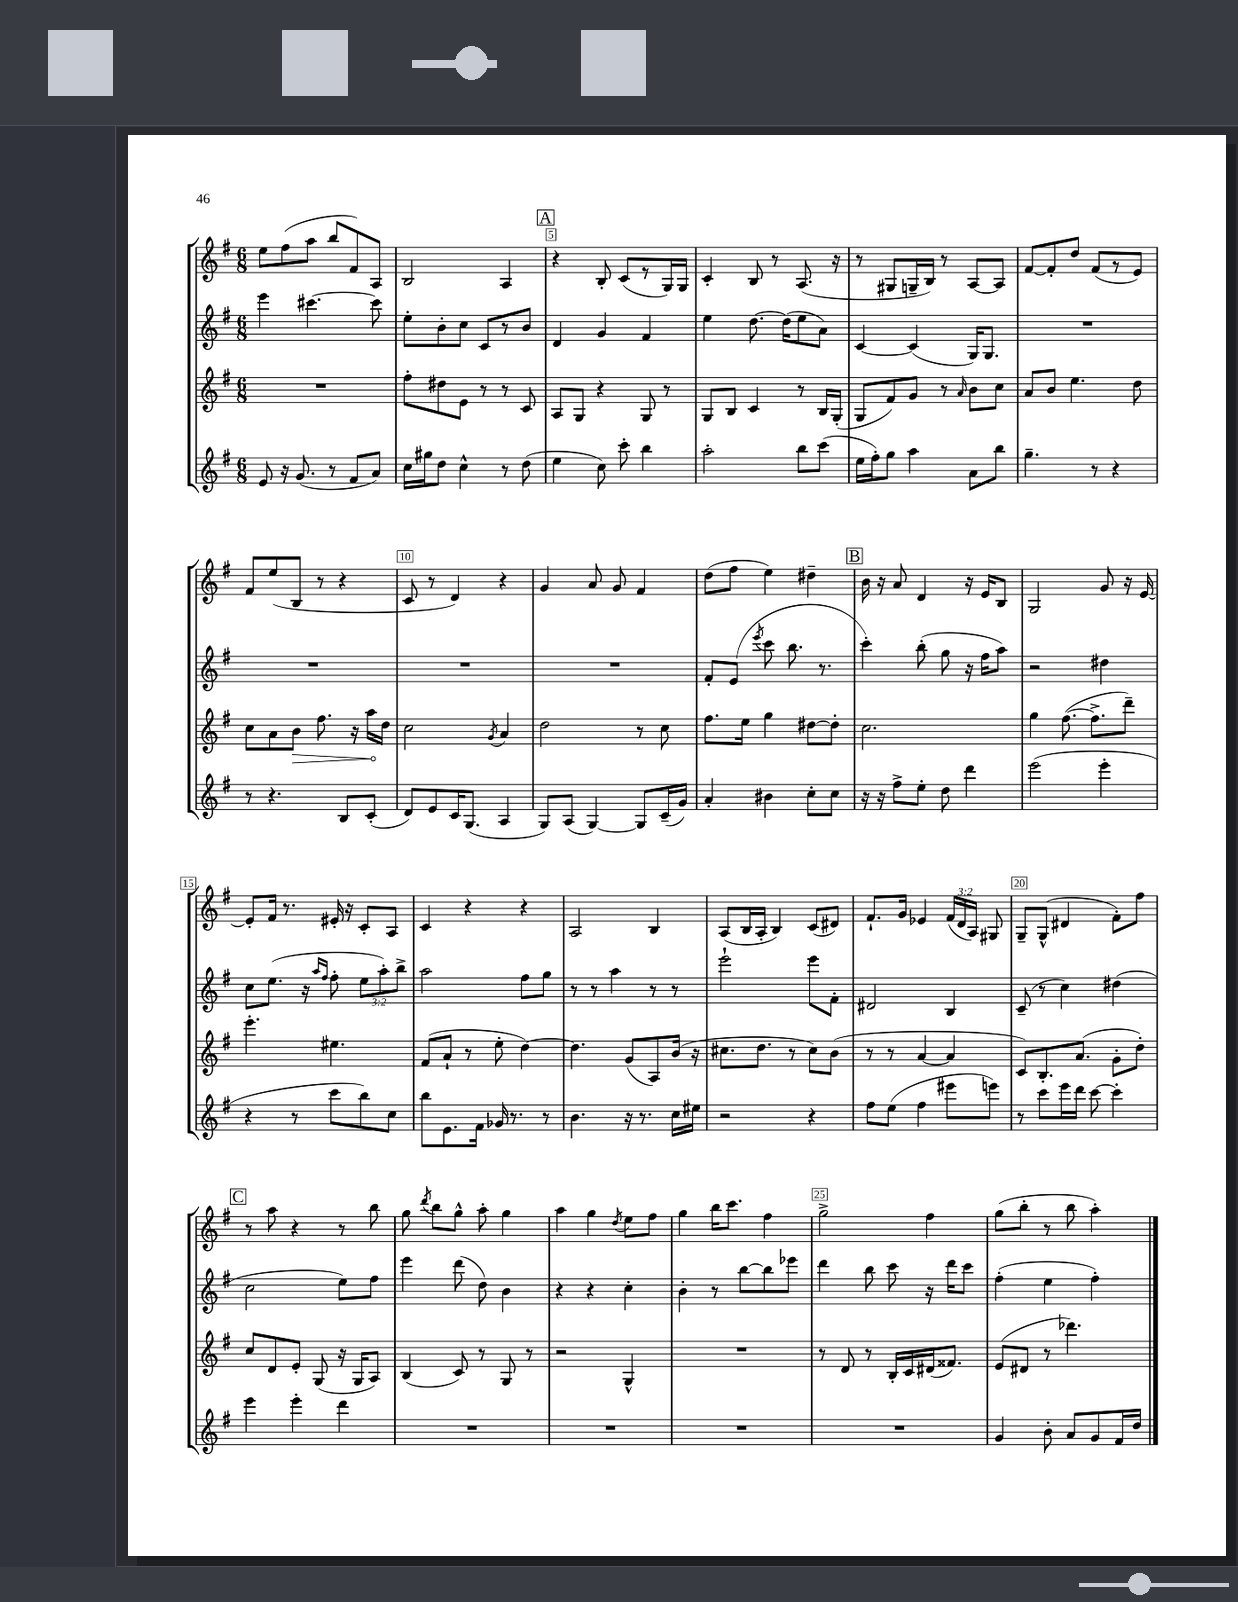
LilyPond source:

<<
\new StaffGroup <<
\new Staff = "s0" {
    \clef treble \key g \major \numericTimeSignature \time 6/8 \override Staff.TupletNumber.text = #tuplet-number::calc-fraction-text
    \autoBeamOff e''8[ fis''8( a''8] b''8[ fis'8) a8] |
    b2 a4 |
    \mark \markup { \box "A" } r4 b8-. c'8[( r8 g16) g16] |
    c'4-. b8 r8 a8.( r16 |
    r8 gis8[ g16-- b16]) r8 a8[~ a8] |
    fis'8[~ fis'8-. d''8] fis'8[( r8 e'8]) |
    fis'8[ e''8( b8] r8 r4 |
    c'8 r8 d'4) r4 |
    g'4 a'8 g'8 fis'4 |
    d''8[( fis''8] e''4) dis''4-- |
    \mark \markup { \box "B" } b'16 r16 a'8 d'4 r16 e'16[ b8] |
    g2 g'8 r16 e'16~ |
    e'8[-. fis'16] r8. eis'16-. r16 c'8[-. a8] |
    c'4 r4 r4 |
    a2 b4 |
    a8[( b16 a16]-. b4) c'8[( dis'8]) |
    fis'8.[-! g'16] ees'4 \tuplet 3/2 { fis'16[( d'16 a16]) } gis8 |
    g8[-- g8]-^( dis'4 fis'8[-.) fis''8] |
    \mark \markup { \box "C" } r8 a''8 r4 r8 b''8 |
    g''8 \acciaccatura { d'''8 } b''8[ g''8]-^ a''8-. g''4 |
    a''4 g''4 \acciaccatura { d''8 } e''8[ fis''8] |
    g''4 b''16[ c'''8.] fis''4 |
    g''2-> fis''4 |
    g''8[( b''8]-. r8 b''8 a''4-.) \bar "|." |
}
\new Staff = "s1" {
    \clef treble \key g \major \numericTimeSignature \time 6/8 \override Staff.TupletNumber.text = #tuplet-number::calc-fraction-text
    \autoBeamOff e'''4 cis'''4.~ cis'''8 |
    e''8[-. b'8-. c''8] c'8[ r8 b'8] |
    \mark \markup { \box "A" } d'4 g'4 fis'4 |
    e''4 d''8.~ d''16[( e''8 a'8]) |
    c'4~ c'4( g16[) g8.] |
    R2. |
    R2. |
    R2. |
    R2. |
    fis'8[-. e'8]( \acciaccatura { e'''8 } c'''8 b''8. r8. |
    \mark \markup { \box "B" } c'''4-.) b''8-.( g''8 r16 fis''16[ a''8]) |
    r2 dis''4 |
    c''8[ e''8.]( r16 \grace { a''16[ fis''16] } fis''8-. \tuplet 3/2 { e''8[ a''8-.) b''8]-> } |
    a''2 fis''8[ g''8] |
    r8 r8 a''4 r8 r8 |
    e'''2-! e'''8[ fis'8]-. |
    dis'2 b4 |
    c'8--( r8 c''4) dis''4( |
    \mark \markup { \box "C" } c''2 e''8[) fis''8] |
    e'''4 d'''8( d''8) b'4 |
    r4 r4 c''4-. |
    b'4-. r8 b''8[~ b''8 ees'''8] |
    d'''4 b''8 c'''8 r16 d'''16[ c'''8] |
    fis''4-.( e''4 fis''4-.) \bar "|." |
}
\new Staff = "s2" {
    \clef treble \key g \major \numericTimeSignature \time 6/8
    \autoBeamOff R2. |
    fis''8[-. dis''8 e'8] r8 r8 c'8 |
    \mark \markup { \box "A" } a8[ g8] r4 g8 r8 |
    g8[ b8] c'4 r8 b16[ g16]-.( |
    g8[ fis'8) g'8] r8 \grace { a'16 } b'8[ c''8] |
    a'8[ b'8] e''4. d''8 |
    c''8[ a'8 \once \override Hairpin.circled-tip = ##t b'8]\> fis''8. r16 a''16[\! d''16] |
    c''2 \acciaccatura { g'8 } a'4 |
    d''2 r8 c''8 |
    fis''8.[ e''16] g''4 dis''8[~ dis''8]-. |
    \mark \markup { \box "B" } c''2. |
    g''4 fis''8.~( fis''8.[-> d'''8]--) |
    e'''4.-. eis''4. |
    fis'8[( a'8]-! r8 e''8-. d''4~) |
    d''4. g'8[( a8) b'16]( r16 |
    cis''8.[ d''8.] r8 cis''8[) b'8]( |
    r8 r8 a'4~ a'4 |
    c'8[) b8.-. a'8.]( g'8[-. d''8]-.) |
    \mark \markup { \box "C" } c''8[ d'8 e'8]-. g8( r16 g16[ a8]) |
    b4( c'8) r8 g8 r8 |
    r2 g4-^ |
    R2. |
    r8 d'8 r8 b16[-. c'16 dis'16( fisis'8.]) |
    e'8[( dis'8] r8 des'''4.) \bar "|." |
}
\new Staff = "s3" {
    \clef treble \key g \major \numericTimeSignature \time 6/8
    \autoBeamOff e'8 r16 g'8.( r8 fis'8[ a'8]) |
    c''16[ gis''16 d''8] c''4-^ r8 d''8( |
    \mark \markup { \box "A" } e''4 c''8) c'''8-. b''4 |
    a''2-. b''8[ c'''8]( |
    e''16[ fis''16-.) g''8] a''4 a'8[ b''8] |
    g''4.-- r8 r4 |
    r8 r4. b8[ c'8]-.( |
    d'8[) e'8 c'16 g8.]( a4 |
    g8[) a8]( g4~) g8[ c'16--( g'16]) |
    a'4-. bis'4 c''8[-. c''8] |
    \mark \markup { \box "B" } r16 r16 fis''8[-> e''8]-. d''8 d'''4 |
    e'''2( e'''4-. |
    r4 r8 c'''8[ b''8) c''8] |
    b''8[ e'8. fis'16] ges'16 r8. r8 |
    b'4. r16 r8. c''16[ eis''16] |
    r2 r4 |
    fis''8[ e''8]( fis''4 eis'''8[ e'''8]) |
    r8 c'''8[ e'''16 d'''16] c'''8~ c'''4-. |
    \mark \markup { \box "C" } e'''4 e'''4-. d'''4 |
    R2. |
    R2. |
    R2. |
    R2. |
    g'4 b'8-. a'8[ g'8 fis'16 d''16] \bar "|." |
}
>>
>>
\layout { \context { \Score currentBarNumber = #3 \override BarNumber.break-visibility = ##(#f #t #t) barNumberVisibility = #(every-nth-bar-number-visible 5) \override BarNumber.stencil = #(make-stencil-boxer 0.1 0.3 ly:text-interface::print) } }
